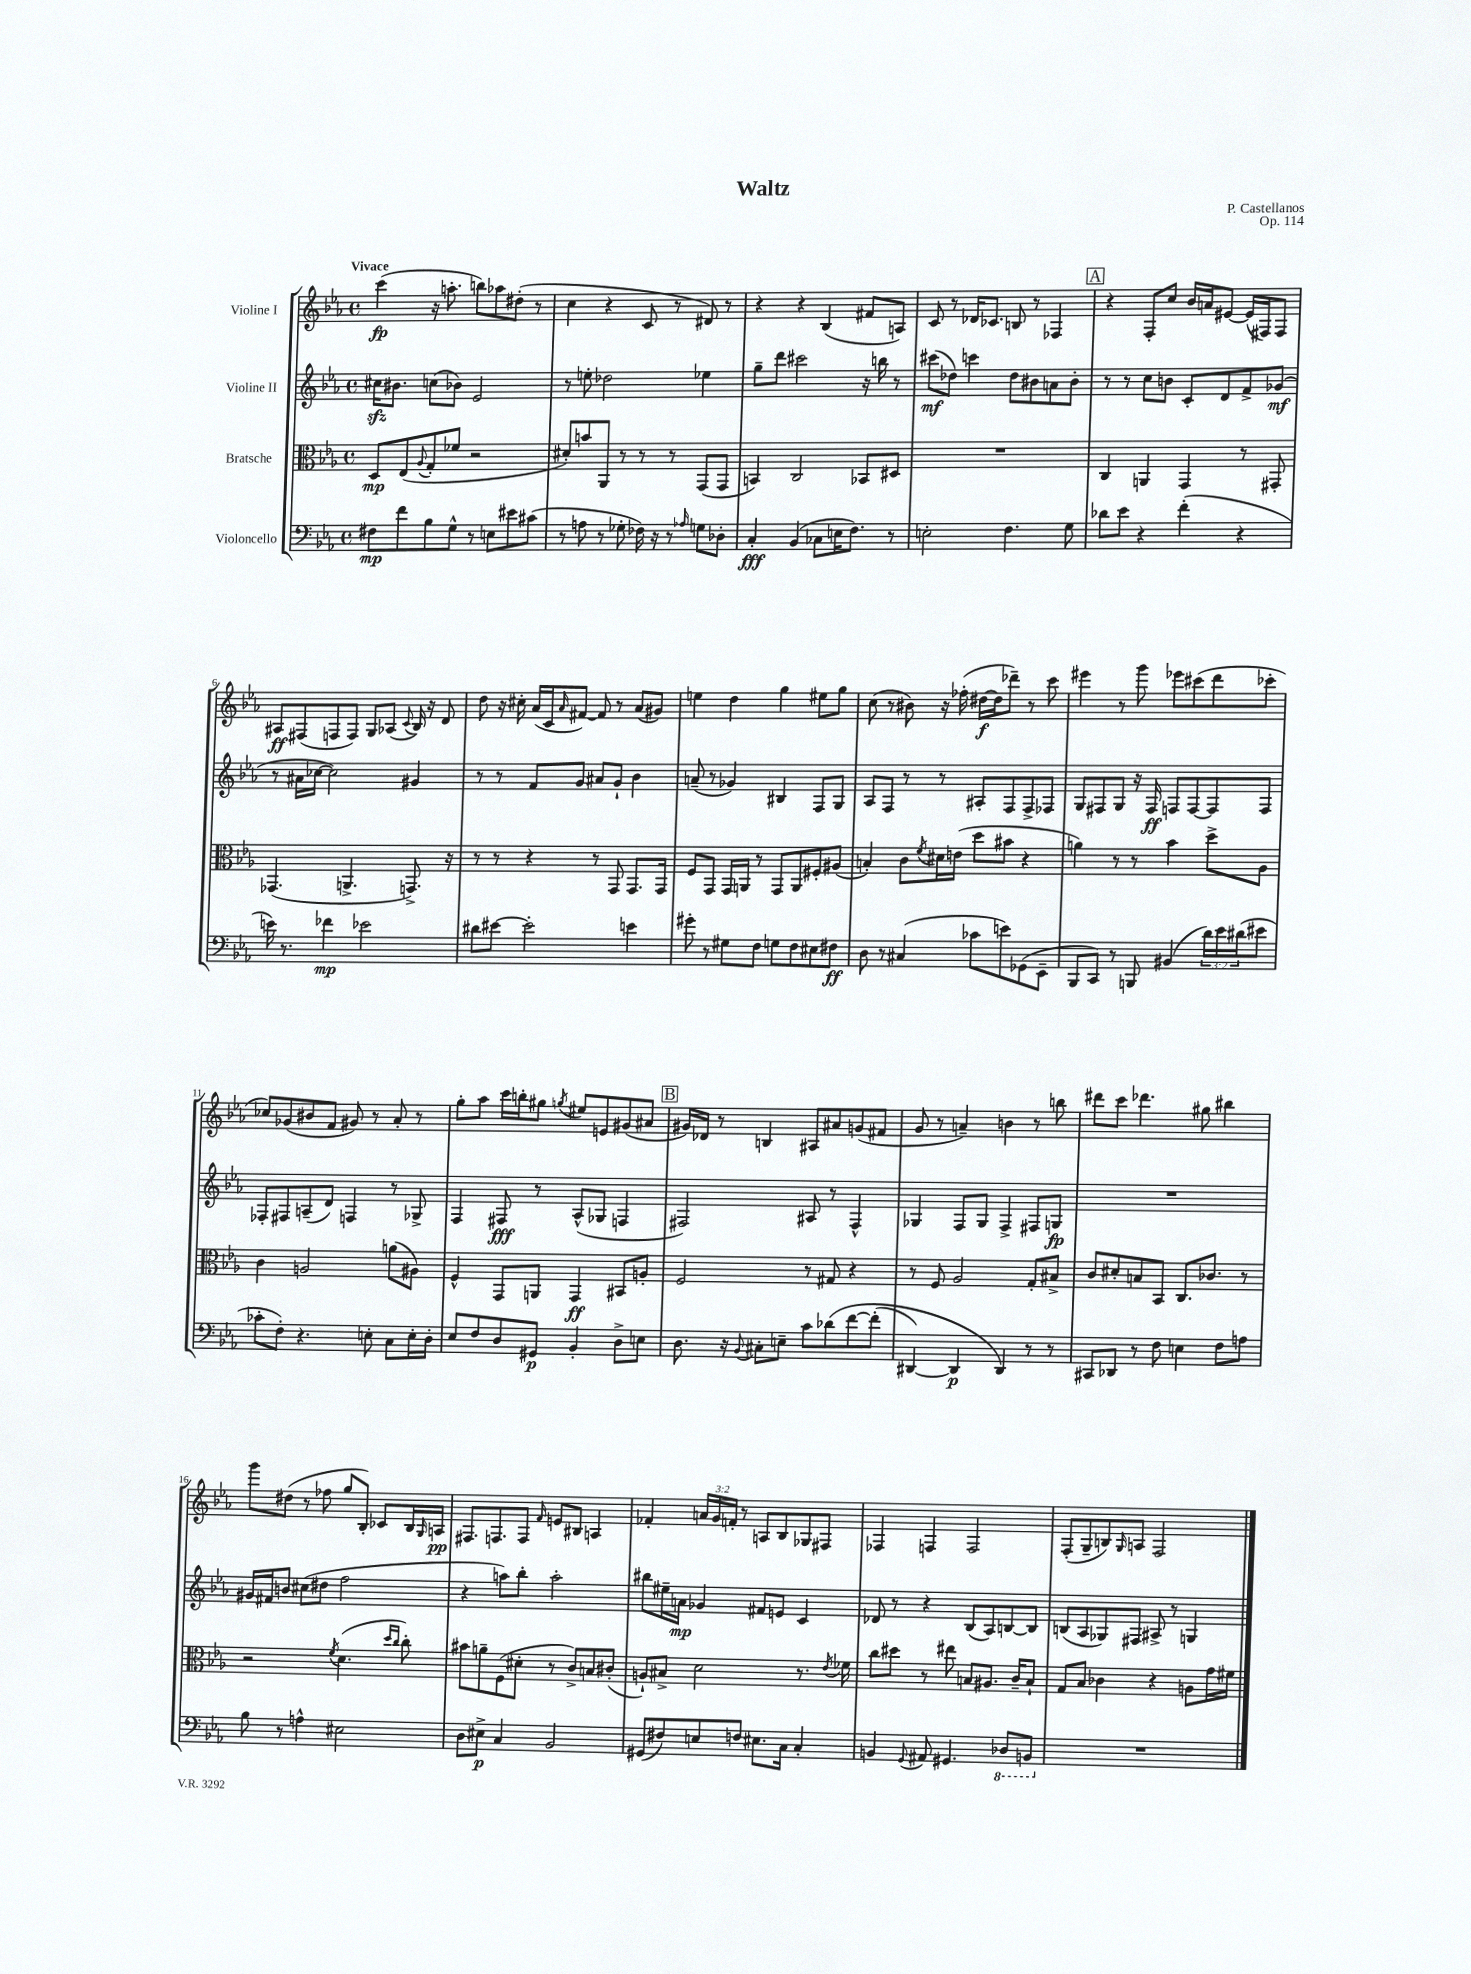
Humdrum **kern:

**kern	**kern	**kern	**kern
*staff4	*staff3	*staff2	*staff1
*clefF4	*clefC3	*clefG2	*clefG2
*k[b-e-a-]	*k[b-e-a-]	*k[b-e-a-]	*k[b-e-a-]
*M4/4	*M4/4	*M4/4	*M4/4
*met(c)	*met(c)	*met(c)	*met(c)
8F#	8D	16cc#	(4ccc
.	.	8.b#	.
8f	(8E-	.	.
.	8qqA-	.	.
8B-	8G'	(8cc	16r
.	.	.	8.aa'
8G^^	8f-	8b-)	.
8r	2r	2e-	8bb)
8E	.	.	8aa-
8e#	.	.	(8dd#'
(8c#	.	.	8r
=	=	=	=
8r	8d#')	8r	4cc
8A	8b	8ee'	.
8r	8AA-	2dd-	4r
8G-'	8r	.	.
16F-)	8r	.	8c
16r	.	.	.
8r	8r	.	8r
16qqA-	.	.	.
8G	(8GG	4ee-	8d#)
8D-'	8GG	.	8r
=	=	=	=
4C'	4BB)	8gg~	4r
.	.	8ddd	.
(4BB-	2C	2ccc#	4r
8C-	.	.	(4B-
16E	.	.	.
8.F)	.	.	.
.	8BB-	16r	8f#
.	.	16bb	.
8r	8D#	8r	8A)
=	=	=	=
2E'	1r	(8ccc#	8c
.	.	8dd-)	8r
.	.	4ccc	16d-
.	.	.	8.c-
4.F	.	8dd-	8B
.	.	8b#	8r
.	.	8a	4F-
8G	.	8b#'	.
=	=	=	=
8d-	4C	8r	4r
8e-	.	8r	.
4r	4AA	8cc	8F'
.	.	8b	8cc
(4f'	4GG	8c'	16b-
.	.	.	16a
.	.	8d	[8e#
4r	8r	8f^	(16e#]
.	.	.	16F#)
.	8GG#'	(8g-	8F#
=	=	=	=
16e)	(4.GG-	8r	8A#
8.r	.	.	.
.	.	16a#	(8F#
.	.	[16cc-	.
4f-	.	2cc-])	8F
.	4.AA^	.	8F)
2e-	.	.	8G
.	.	.	(8A-
.	.	.	8qqc
.	8.GG^)	4g#	16B-)
.	.	.	16r
.	.	.	8d
.	16r	.	.
=	=	=	=
8d#	8r	8r	8dd
[8e#	8r	8r	16r
.	.	.	16cc#'
2e#']	4r	8f	(16a-
.	.	.	16c
.	.	.	16qqa-
.	.	8g	[8f#)
.	8r	8a#	8f#]
.	8GG	8g`	8r
4e	8.GG	4b-	(8a-
.	.	.	8g#)
.	16GG	.	.
=	=	=	=
8g#'	8F	(8a~	4ee
8r	8GG	8r	.
8G#	16GG	4g-)	4dd
.	16AA	.	.
8F	8r	.	.
8G	8GG	4B#	4gg
8F	8AA	.	.
8E#	8F#'	8F	8ee#
8F#	(8A#	8G	8gg
=	=	=	=
8D	4B')	8A-	(8cc
8r	.	8F	8r
(4C#	8c	8r	8b#)
.	8qf	.	.
.	16d#	8r	16r
.	(16e	.	(16ff-'
8c-	8dd	8A#'	[16dd#
.	.	.	16dd#]
8e)	8b#	8F	8ddd-~)
(8GG-	4r	8F^	8r
8EE-~	.	8F-	8ccc
=	=	=	=
8BBB-	4a)	8G	4eee#
8CC)	.	8F#	.
8r	8r	8G	8r
8BBB	8r	16r	8ggg
.	.	16F#	.
(4BB#	4b-	8F	8eee-
.	.	[8F	(8ccc#
24d)	8dd^	8F]	8ddd
24e-	.	.	.
(24d#	.	.	.
8e#	8A-	8F	8ccc-'
=	=	=	=
8c-'	4c	8F-'	8cc-)
8F')	.	8F#	(8g-
4.r	2A	(8A~	8b#
.	.	8d)	8f
.	.	4F	8g#)
8E'	.	.	8r
8C	(8a	8r	8a-'
16E'	8A#)	8G-^	8r
16D'	.	.	.
=	=	=	=
8E-	4F^^	4F	8gg'
8F	.	.	8aa-
8D	8GG	8F#	16ccc
.	.	.	16bb'
8GG#	8AA	8r	8gg#
.	.	.	8qgg
4BB-'	4GG	(8A-^^	8ee#
.	.	8G-	8e
8D^	8BB#	4F	(8g#
8E	8A'	.	8a#
=	=	=	=
8.D	2F	2F#)	16g#)
.	.	.	16d-
.	.	.	8r
16r	.	.	.
8qqBB-	.	.	.
8C#'	.	.	4B
8E~	.	.	.
8c	8r	8A#	8A#
&(8d-	8G#	8r	8a#
[8f	4r	4F#^^	(8g
(8f']	.	.	8f#
=	=	=	=
[4DD#)	8r	4G-	8g
.	8F	.	8r
4DD#]	2A-	8F	4a~)
.	.	8G-	.
4DD#&)	.	4F^	4b
8r	8G'	8F#	8r
8r	8B#^	8G	8bb
=	=	=	=
8CC#	8c	1r	8ddd#
8DD-	8d#'	.	8ccc
8r	8B	.	4.ddd-
8F	8BB-	.	.
4E	8.C	.	.
.	.	.	8gg#
.	8.c-	.	.
8F	.	.	4bb#
8A	8r	.	.
=	=	=	=
8B-	2r	16g#	8ggg
.	.	16f#	.
8r	.	8b	(8dd#
4A^^	.	(8cc#	8r
.	.	8dd#	8ff-
.	8qf	.	.
2E#	(4.d	2ff	8gg
.	.	.	8B-')
.	.	.	8c-
.	16qqdd	.	.
.	16qqcc	.	.
.	8cc')	.	16B-
.	.	.	16qqG
.	.	.	16A
=	=	=	=
8D	8b#	4r	8.F#
8E#^	8a~	.	.
.	.	.	8.F
4C	(8F	8aa)	.
.	8d#'	8bb-'	8F
.	.	.	16qqf
2BB-	8r	2aa'	8e
.	8c^)	.	8B#
.	8B	.	4A
.	(8c#'	.	.
=	=	=	=
(8GG#	8A`)	8bb#	4f-'
8F#)	8B#^	16ee#~	.
.	.	16a	.
8E	2d	4g-	24a
.	.	.	24g
.	.	.	24f'
8F	.	.	8r
8.E#	.	8f#	8A
.	.	8e	8B-
16C	.	.	.
4C'	8.r	4c	8G-
.	.	.	8F#
.	8qe-	.	.
.	16f-	.	.
=	=	=	=
4BB	8cc	8d-	4F-
.	8dd#	8r	.
8qqGG	.	.	.
8AA#	8r	4r	4F
4.GG#	8ee#	.	.
.	8B	(8B-	2F
.	8.A#	8A-)	.
8DD-	.	[8B	.
.	16c~	.	.
8BBB	8B`	8B]	.
=	=	=	=
1r	8G	(8B	(8F'
.	8B-	8A-	8G~
.	4c-	8G-)	8B)
.	.	.	16qqG
.	.	8F#	8A
.	4r	8A#^	2F
.	.	8r	.
.	8A	4G	.
.	16g	.	.
.	16f#	.	.
==	==	==	==
*-	*-	*-	*-
